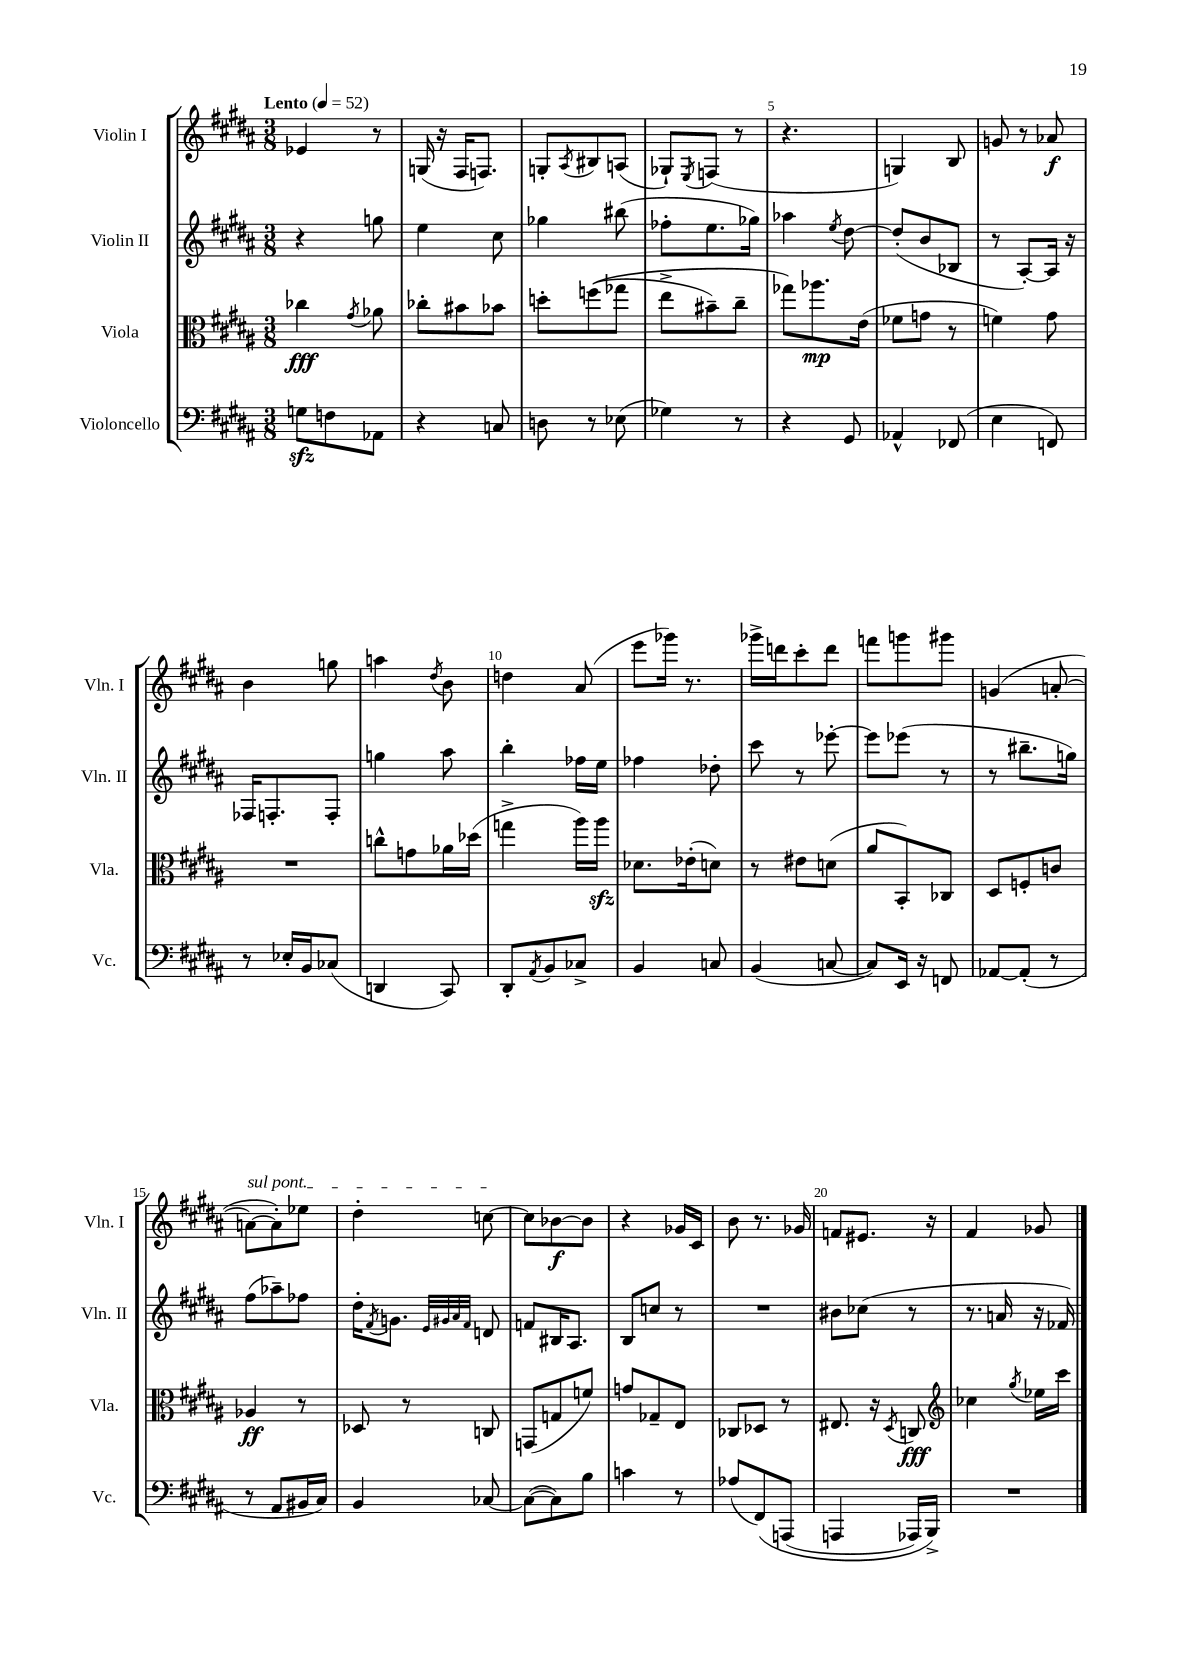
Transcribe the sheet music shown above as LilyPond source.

<<
\new StaffGroup <<
\new Staff = "s0" \with { instrumentName = "Violin I" shortInstrumentName = "Vln. I" } {
    \clef treble \key b \major \numericTimeSignature \time 3/8 \tempo "Lento" 4 = 52
    ees'4 r8 |
    g16( r16 fis16 f8.) |
    g8-. \acciaccatura { ais8 } bis8 a8( |
    ges8-!) \acciaccatura { e8 } f8( r8 |
    r4. |
    g4) b8 |
    g'8 r8 aes'8\f |
    b'4 g''8 |
    a''4 \acciaccatura { dis''8 } b'8 |
    d''4 ais'8( |
    e'''8 ges'''16) r8. |
    ges'''16-> d'''16 cis'''8-. d'''8 |
    f'''8 g'''8 gis'''8 |
    g'4( a'8~-. |
    \once \override TextSpanner.bound-details.left.text = \markup { \italic "sul pont." } a'8~\startTextSpan a'8-.) ees''8 |
    dis''4-. c''8~\stopTextSpan |
    c''8 bes'8~\f bes'8 |
    r4 ges'16 cis'16 |
    b'8 r8. ges'16 |
    f'8 eis'8. r16 |
    fis'4 ges'8 \bar "|." |
}
\new Staff = "s1" \with { instrumentName = "Violin II" shortInstrumentName = "Vln. II" } {
    \clef treble \key b \major \numericTimeSignature \time 3/8
    r4 g''8 |
    e''4 cis''8 |
    ges''4 bis''8( |
    fes''8-. e''8. ges''16) |
    aes''4 \acciaccatura { e''8 } dis''8~ |
    dis''8-.( b'8 bes8 |
    r8 ais8~-.) ais16 r16 |
    fes16 f8.-. f8-. |
    g''4 ais''8 |
    b''4-. fes''16 e''16 |
    fes''4 des''8-. |
    cis'''8 r8 ees'''8~-. |
    ees'''8 ees'''8( r8 |
    r8 bis''8.-- g''16) |
    fis''8( aes''8--) fes''8 |
    dis''16-. \acciaccatura { fis'8 } g'8. \grace { e'32 gis'32 ais'32 fis'32 } d'8 |
    f'8 bis16 ais8. |
    b8 c''8 r8 |
    R4. |
    bis'8 ces''8( r8 |
    r8. a'16 r16 fes'16) \bar "|." |
}
\new Staff = "s2" \with { instrumentName = "Viola" shortInstrumentName = "Vla." } {
    \clef alto \key b \major \numericTimeSignature \time 3/8
    ces''4\fff \acciaccatura { gis'8 } aes'8 |
    ces''8-. bis'8 bes'8 |
    d''8-. f''8(\( ges''8 |
    e''8-> bis'8--) cis''8-- |
    ges''8\) aes''8.\mp e'16( |
    fes'8 g'8 r8 |
    f'4) gis'8 |
    R4. |
    c''8-^ g'8 aes'16 des''16( |
    g''4-> ais''16) ais''16\sfz |
    des'8. ees'16-.( d'8) |
    r8 eis'8 d'8( |
    ais'8 b,8-.) ces8 |
    dis8 f8-. c'8 |
    aes4\ff r8 |
    des8 r8 c8 |
    g,8( g8 f'8) |
    g'8 ges8-- e8 |
    ces8 des8 r8 |
    eis8. r16 \acciaccatura { dis8 } c8\fff |
    \clef treble ces''4 \acciaccatura { gis''8 } ees''16 cis'''16 \bar "|." |
}
\new Staff = "s3" \with { instrumentName = "Violoncello" shortInstrumentName = "Vc." } {
    \clef bass \key b \major \numericTimeSignature \time 3/8
    g8\sfz f8 aes,8 |
    r4 c8 |
    d8 r8 ees8( |
    ges4) r8 |
    r4 gis,8 |
    aes,4-^ fes,8( |
    e4 f,8) |
    r8 ees16-. b,16 ces8( |
    d,4 cis,8) |
    dis,8-. \acciaccatura { ais,8 } b,8 ces8-> |
    b,4 c8 |
    b,4( c8~ |
    c8) e,16 r16 f,8 |
    aes,8~ aes,8-.( r8 |
    r8 ais,8 bis,16 cis16) |
    b,4 ces8~ |
    ces8~( ces8) b8 |
    c'4 r8 |
    aes8( fis,8)\( a,,8( |
    a,,4 aes,,16) b,,16->\) |
    R4. \bar "|." |
}
>>
>>
\layout { \context { \Score \override BarNumber.break-visibility = ##(#f #t #t) barNumberVisibility = #(every-nth-bar-number-visible 5) } }
